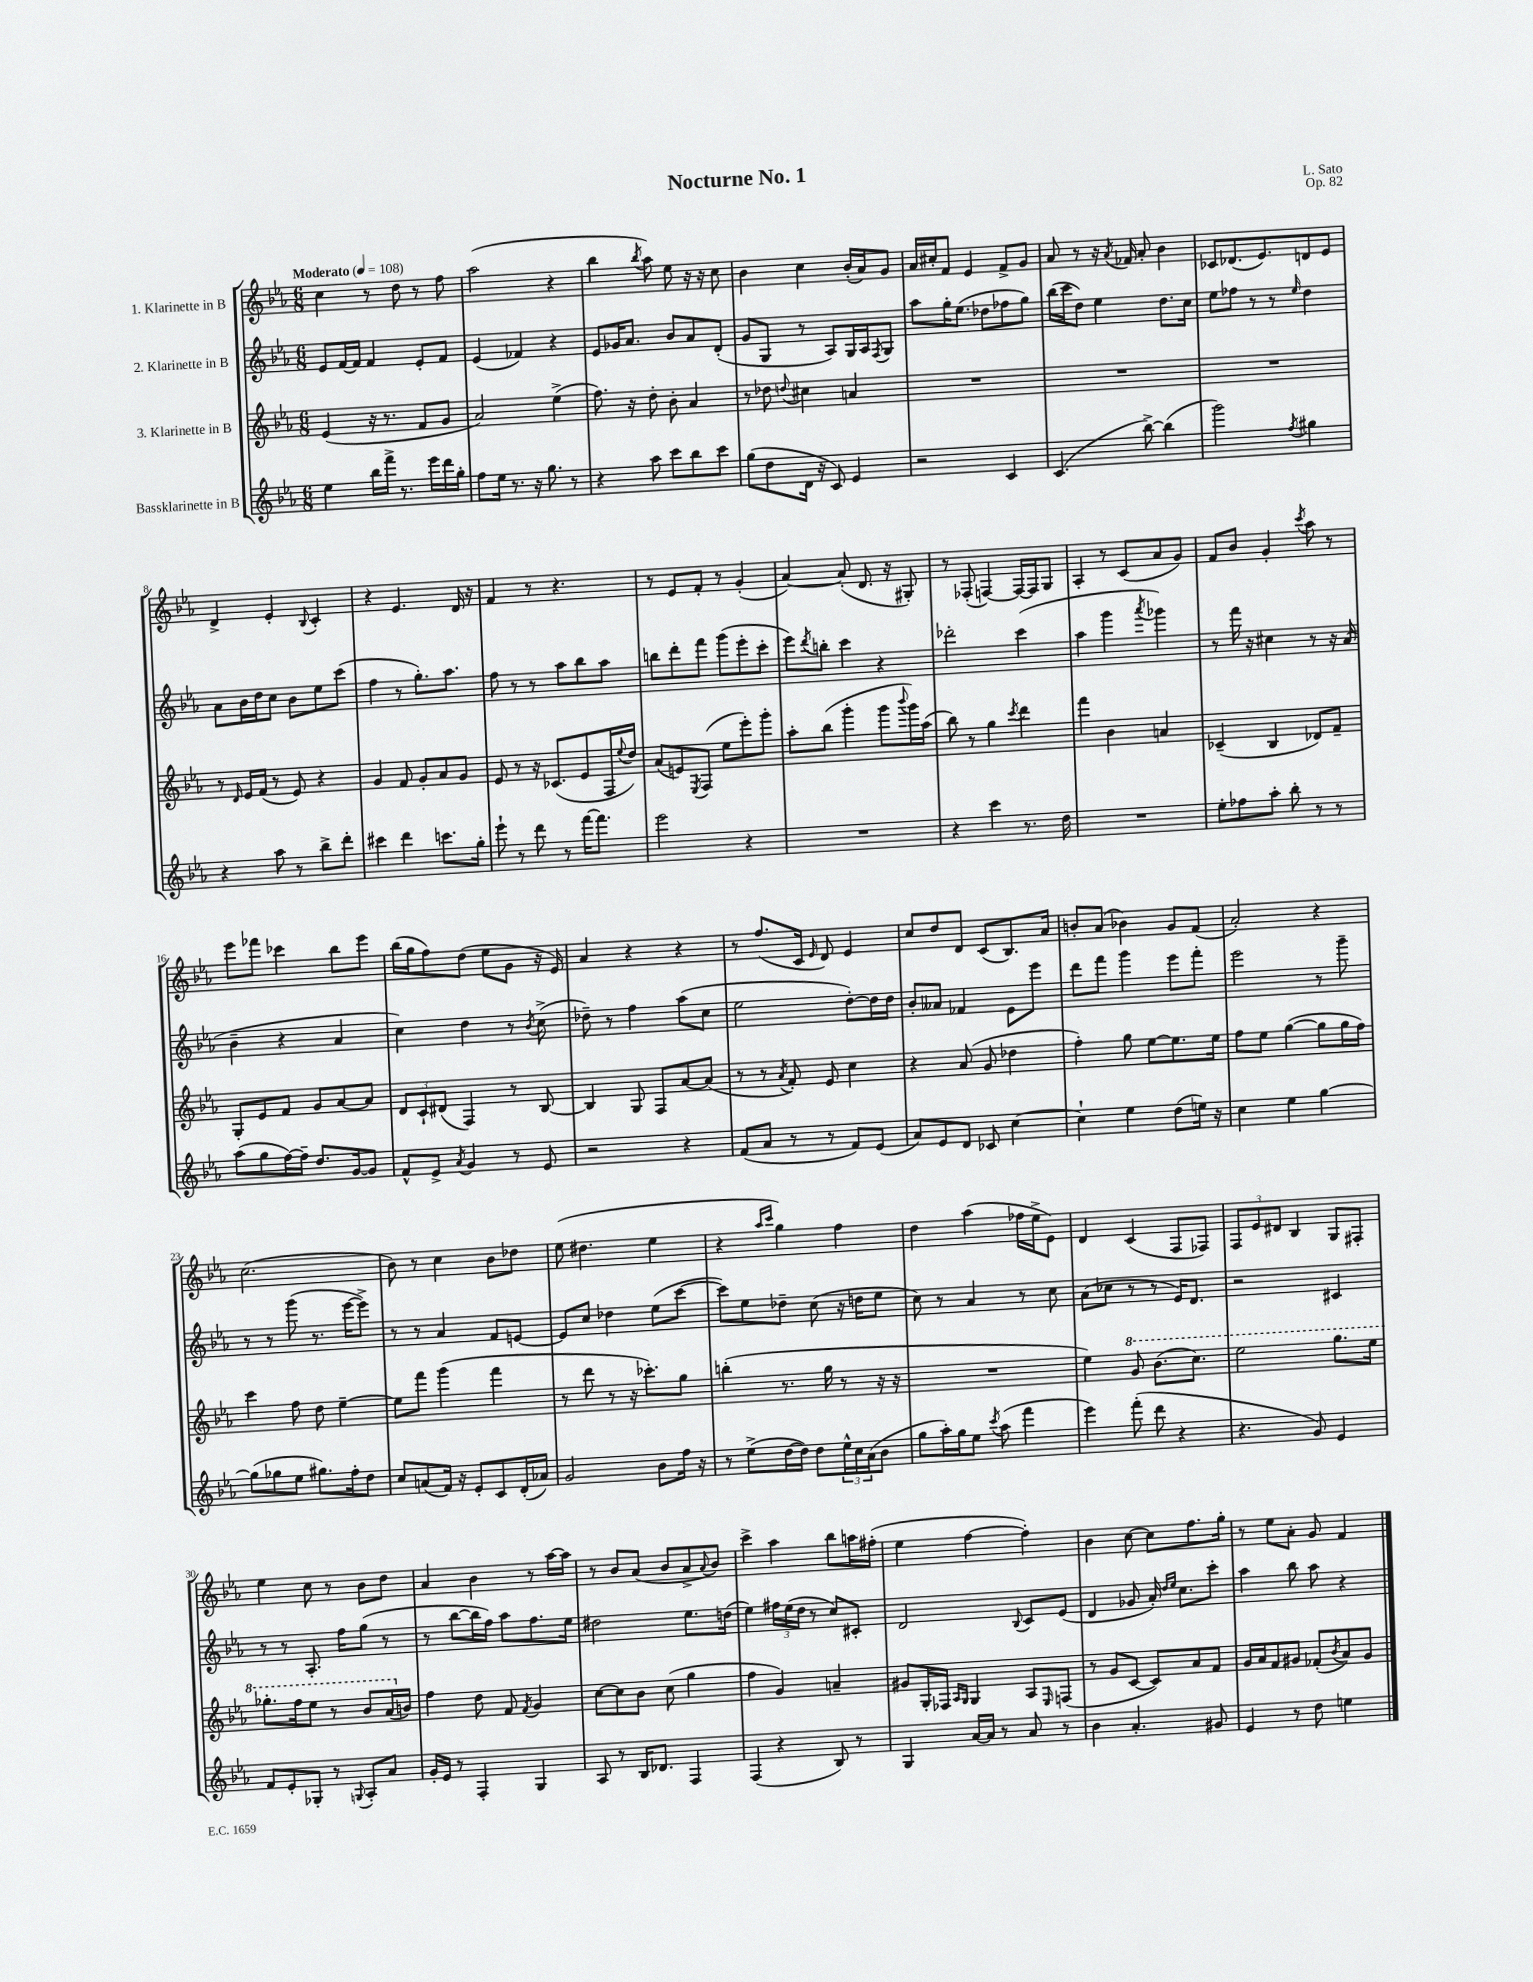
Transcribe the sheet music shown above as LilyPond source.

\header { title = "Nocturne No. 1" composer = "L. Sato" opus = "Op. 82" }
<<
\new StaffGroup <<
\new Staff = "s0" \with { instrumentName = "1. Klarinette in B" } {
    \clef treble \key ees \major \numericTimeSignature \time 6/8 \tempo "Moderato" 4 = 108
    c''4 r8 d''8 r8 f''8 |
    aes''2( r4 |
    bes''4 \acciaccatura { bes''8 } aes''8) ees''8 r16 r16 c''8 |
    bes'4 c''4 bes'16-.( aes'16) g'8 |
    aes'16 cis''16-. f'8 ees'4 f'8-> g'8 |
    aes'8 r8 r16 \acciaccatura { aes'8 } fes'16 aes'8-. bes'4 |
    ces'8 des'8.( ees'8.) d'8 ees'8 |
    d'4-> ees'4-. \appoggiatura { bes8 } c'4-. |
    r4 ees'4. d'16 r16 |
    f'4 r8 r4. |
    r8 ees'8 f'8-. r8 g'4-.( |
    aes'4~) aes'8-.( d'8. r16 gis8-.) |
    r8 fes8-.( f4~) f16~ f16 g8 |
    aes4-. r8 c'8( aes'8 g'8) |
    f'8 bes'8 g'4-. \acciaccatura { c'''8 } aes''8 r8 |
    ees'''8 fes'''8 ces'''4 bes''8 ees'''8 |
    bes''16( g''16 f''8) d''8( ees''8 g'8 r16 ees'16) |
    aes'4 r4 r4 |
    r8 f''8.( c'16 \grace { ees'16 } d'8) ees'4 |
    c''8 d''8 d'8 c'8( bes8.) aes'16 |
    b'8-. aes'8( bes'4) g'8 f'8( |
    aes'2-.) r4 |
    c''2.( |
    bes'8) r8 c''4 bes'8 des''8 |
    ees''8( dis''4. ees''4 |
    r4 \grace { aes''16 c'''16 } g''4) f''4 |
    d''4 aes''4( fes''16 ees''16-> ees'8) |
    d'4 c'4( f8 fes8) |
    \tuplet 3/2 { f8 ees'8 dis'8 } bes4 g8 fis8-. |
    ees''4 c''8 r8 bes'8 d''8 |
    aes'4 bes'4 r8 aes''16~ aes''16 |
    r8 bes'8 aes'8( bes'8 aes'8-> \appoggiatura { aes'8 } bes'8) |
    c'''4-> aes''4 bes''8 a''16 fis''16-.( |
    ees''4 f''4~ f''4-.) |
    bes'4 c''8~ c''8 f''8. g''16-. |
    r8 ees''8 aes'8-. g'8 f'4 \bar "|." |
}
\new Staff = "s1" \with { instrumentName = "2. Klarinette in B" } {
    \clef treble \key ees \major \numericTimeSignature \time 6/8
    ees'8 f'16~ f'16 f'4 ees'8-. f'8 |
    ees'4( fes'4) r4 |
    ees'8 ges'16 aes'8. bes'8 aes'8 d'8-.( |
    g'8 g8 r8 aes8) g16 aes16 \acciaccatura { f8 } g8 |
    aes''8 g''16-. ees''8.( des''8 fes''8 g''8) |
    bes''16( c'''16 d''8) ees''4 d''8. c''16 |
    ees''8 fes''8 r8 r8 \grace { ees''16 } d''4 |
    aes'8 bes'16 d''16 c''8 bes'8 ees''8 c'''8( |
    f''4 r8 g''8.-.) aes''8. |
    f''8 r8 r8 aes''8 bes''8 aes''8 |
    b''8 d'''8-. f'''8 g'''8( ees'''8-. c'''8-. |
    ees'''8) \acciaccatura { d'''8 } b''8-. c'''4 r4 |
    des'''2-. c'''4( |
    aes''4 g'''4 \acciaccatura { aes'''8 } ges'''4) |
    r8 f'''16 r16 cis''4 r8 r16 aes'16( |
    bes'4-- r4 aes'4 |
    c''4) d''4 r8 \acciaccatura { bes'8 } c''8->( |
    des''8--) r8 f''4 aes''8( c''8 |
    ees''2 d''8~-.) d''16 d''16 |
    bes'8-. aeses'8 fes'4 ees'8 ees'''8 |
    d'''8 f'''8 g'''4 ees'''8 f'''8-. |
    ees'''2 r8 g'''8-- |
    r8 r8 g'''8( r8. ees'''16~ ees'''8->) |
    r8 r8 aes'4 f'8 e'8~ |
    e'8 c''8 des''4 ees''8( c'''8~ |
    c'''8) ees''8 des''8-- c''8( r16 d''16 ees''8 |
    c''8) r8 aes'4 r8 c''8 |
    aes'8( ces''8 r8 r8 ees'16) d'8. |
    r2 cis'4 |
    r8 r8 aes8.-. f''16 g''8( r8 |
    r8 bes''8~ bes''16 f''16) aes''8 f''8. ees''16 |
    dis''2 ees''8. d''16( |
    ees''4) \tuplet 3/2 { fis''16 ees''16( d''16 } r8 c''8) cis'8-. |
    d'2 \appoggiatura { bes8 } c'8 ees'8( |
    d'4 ges'8 aes'16-.) \grace { d''16 ees''16 } c''8. c'''8-. |
    aes''4 bes''8 aes''8 r4 \bar "|." |
}
\new Staff = "s2" \with { instrumentName = "3. Klarinette in B" } {
    \clef treble \key ees \major \numericTimeSignature \time 6/8
    ees'4( r16 r8. f'8 g'8 |
    aes'2) ees''4->( |
    f''8.) r16 d''8-. bes'8-. aes'4 |
    r8 des''8 \appoggiatura { d''8 } cis''4 a'4 |
    R2. |
    R2. |
    R2. |
    r8 \grace { d'16 } ees'16 f'16( r8 ees'8) r4 |
    g'4 f'8 g'8-. aes'8 g'8 |
    ees'8 r8 r16 ces'8.( ees'8 f16 \appoggiatura { ees''8 } d''16) |
    aes'8( e'8) \acciaccatura { ees8 } f8( ees''8 ees'''8-.) g'''8-. |
    aes''8-. bes''8( g'''4-. g'''8 \appoggiatura { bes'''8 } g'''16) aes''16( |
    bes''8) r8 g''4 \acciaccatura { c'''8 } d'''4 |
    f'''4 bes'4 a'4 |
    ces'4--( bes4 des'8) f'8-- |
    g8-. ees'8 f'8 g'8 aes'8~ aes'8 |
    \tuplet 3/2 { d'8 c'8-! dis'8( } f4) r8 bes8~ |
    bes4 g8 f8 aes'8~ aes'8( |
    r8 r8 \acciaccatura { aes'8 } f'8-.) ees'8 c''4 |
    r4 aes'8( g'8 des''4 |
    f''4-.) g''8 ees''8~ ees''8. ees''16 |
    f''8 ees''8 g''4~( g''8 g''16 f''16) |
    c'''4 f''8 d''8 ees''4~-- |
    ees''8 f'''8 g'''4( f'''4 |
    r8 d'''8 r8 r16 ces'''8.-.) g''8 |
    b''4-.( r8. g''16 r8 r16 r16 |
    R2. |
    ees''4) \ottava #1 g''8 bes''8.( c'''8.) |
    ees'''2 g'''8. ees'''16 |
    ges'''8.-. f'''16 ees'''8 r8 bes''8 aes''16( \ottava #0 b'16) |
    f''4 d''8 f'8 \acciaccatura { f'8 } g'4 |
    c''8~ c''8 bes'8 c''8( g''4 |
    f''4 g'4) a'4-- |
    gis'8 g16-. fes16 \grace { aes16 g16 } g4 aes8 \grace { ees16 } f8( |
    r8 g'8 c'8~ c'8) aes'8 f'8 |
    g'16 aes'16 f'8 gis'8 fes'8-.( \acciaccatura { bes'8 } aes'8) gis'8 \bar "|." |
}
\new Staff = "s3" \with { instrumentName = "Bassklarinette in B" } {
    \clef treble \key ees \major \numericTimeSignature \time 6/8
    ees''4 bes''16 f'''16-> r8. ees'''16 d'''16 g''16-. |
    f''8 ees''16 r8. r16 g''8. r8 |
    r4 aes''8 c'''8 bes''8 c'''8 |
    g''8( d''8 d'16 r16 c'8) ees'4 |
    r2 c'4 |
    c'4.( bes''8~->) bes''4( |
    g'''2) \acciaccatura { f''8 } gis''4 |
    r4 aes''8 r8 bes''8-> d'''8-. |
    cis'''4 d'''4 c'''8. g''16-. |
    ees'''8-! r8 d'''8 r8 f'''16~ f'''8. |
    ees'''2 r4 |
    R2. |
    r4 c'''4 r8. d''16 |
    R2. |
    ees''8-. fes''8 aes''8-. bes''8-. r8 r8 |
    aes''8( g''8 f''16~) f''16-- d''8. g'16~ g'8 |
    f'8-^ ees'8-> \acciaccatura { aes'8 } g'4 r8 ees'8 |
    r2 r4 |
    f'8( aes'8 r8 r8 f'8) ees'8( |
    aes'8) ees'8 d'8 ces'8 c''4~ |
    c''4-! ees''4 d''8( e''16) r16 |
    c''4 ees''4 g''4~ |
    g''8( ges''8 ees''8 gis''8.) f''16-. d''8 |
    c''8 a'8( f'16) r16 ees'8-. c'8 d'16-.( aes'16) |
    g'2 bes'8 f''16 r16 |
    r8 ees''8->( d''16~ d''16) d''8 \tuplet 3/2 { ees''16-^ c''16 aes'16( } bes'8 |
    g''8 aes''16-.) g''16 ees''8 \acciaccatura { c'''8 } aes''8( f'''4 |
    ees'''4) f'''8-.( d'''8 r4 |
    r4. g'8) ees'4 |
    f'8 ees'8-. ges8-. r8 \appoggiatura { g8 } aes8-. aes'8 |
    g'16-. ees'16 r8 f4-. g4 |
    aes8 r8 bes16 des'8. f4 |
    f4( r4 bes8) r8 |
    g4 aes'16~ aes'16 r8 aes'8 r8 |
    bes'4 aes'4.-. gis'8 |
    ees'4 r8 d''8 e''4 \bar "|." |
}
>>
>>
